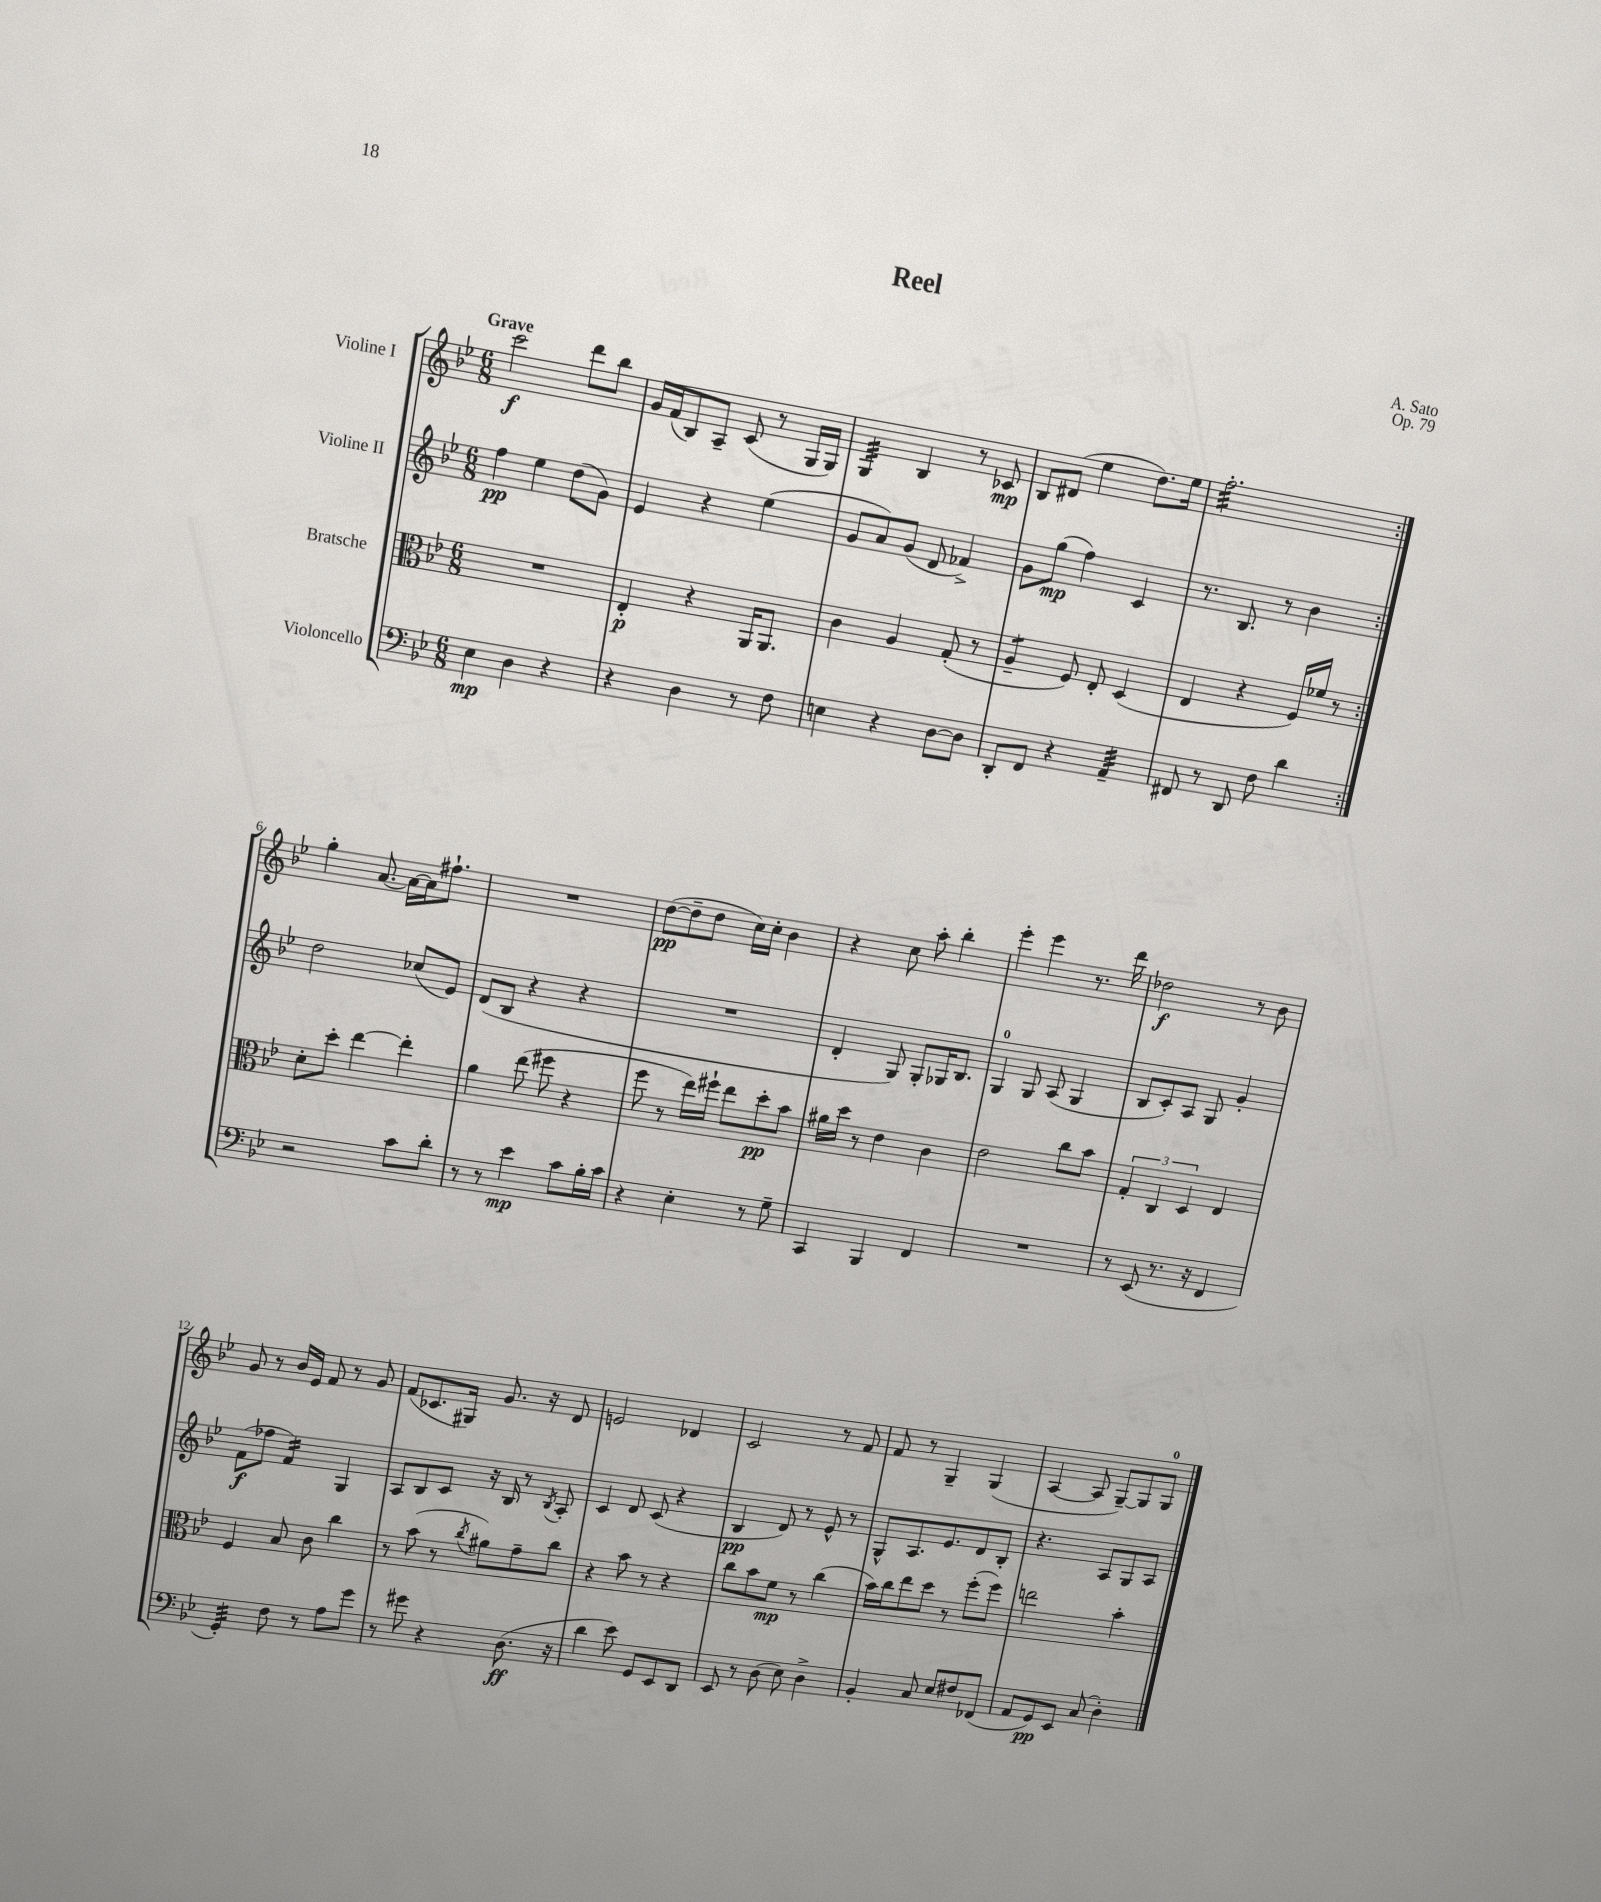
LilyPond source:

\header { title = "Reel" composer = "A. Sato" opus = "Op. 79" }
<<
\new StaffGroup <<
\new Staff = "s0" \with { instrumentName = "Violine I" } {
    \clef treble \key bes \major \numericTimeSignature \time 6/8 \tempo "Grave"
    \repeat volta 2 { c'''2\f d'''8 bes''8 |
    g'16 f'16( bes8) a8-- c'8( r8 g16 g16) |
    g4:32 bes4 r8 ces'8\mp |
    bes8 dis'8( ees''4 d''8.) ees''16 |
    f''2.:32-. | }
    g''4-. a'8.~ a'16~ a'16 fis''8.-! |
    R2. |
    d''8~\pp( d''8-- d''8 c''16) c''16-. bes'4 |
    r4 c''8 a''8-. bes''4-. |
    ees'''4-. ees'''4 r8. d'''16 |
    des''2\f r8 bes'8 |
    g'8 r8 bes'16 ees'16 f'8 r8 g'8 |
    f'8( ces'8. gis16) g'8. r16 d'8 |
    e'2 des'4 |
    c'2 r8 f'8 |
    f'8 r8 g4-- g4( |
    a4~ a8 g8~--) g8 g8-0 \bar "|." |
}
\new Staff = "s1" \with { instrumentName = "Violine II" } {
    \clef treble \key bes \major \numericTimeSignature \time 6/8
    \repeat volta 2 { f''4\pp ees''4 d''8( g'8) |
    ees'4 r4 ees''4( |
    g'8 a'8) g'8( d'8 fes'4->) |
    g'8 g''8\mp( f''4) c'4 |
    r8. bes8. r8 bes'4 | }
    d''2 ces''8( ees'8) |
    d'8( bes8 r4 r4 |
    R2. |
    d'4-. g8) g8-. ges16 bes8. |
    g4-0 g8 a8( g4 |
    bes8 c'8-.) a8 g8 g'4-. |
    f'8\f( fes''8 f'4:16) g4 |
    a8 bes8 c'8 r16 bes16 r8 \acciaccatura { bes8 } a8-. |
    c'4 d'8 c'8( r4 |
    bes4\pp d'8) r8 ees'8-^ r8 |
    g8-^ a8. ees'8. d'8 bes8-. |
    r4. a8 g8 a8 \bar "|." |
}
\new Staff = "s2" \with { instrumentName = "Bratsche" } {
    \clef alto \key bes \major \numericTimeSignature \time 6/8
    \repeat volta 2 { R2. |
    ees4-.\p r4 a,16 a,8. |
    c'4 a4 g8-.( r8 |
    a4:8-- f8) ees8-. d4( |
    ees4 r4 f16) fes'16 r8 | }
    d'8-. d''8-. ees''4~ ees''4-. |
    a'4 ees''8( fis''8 r4 |
    f''8 r8 ees''16) fis''16-! ees''8 d''8-.\pp bes'8 |
    ais'16 d''16 r8 ees'4 c'4 |
    ees'2 c''8 bes'8 |
    \tuplet 3/2 { g4-. c4 d4 } ees4 |
    f4 bes8 c'8 c''4 |
    r8 bes'8( r8 \acciaccatura { c''8 } ais'8) g'8-- c''8 |
    r4 bes'8 r8 r4 |
    c''8 bes'8 f'8\mp r8 c''4( |
    bes'16) c''16 ees''8 d''8 r8 f''8-.( f''8) |
    e''2 bes'4-. \bar "|." |
}
\new Staff = "s3" \with { instrumentName = "Violoncello" } {
    \clef bass \key bes \major \numericTimeSignature \time 6/8
    \repeat volta 2 { ees4\mp d4 r4 |
    r4 d4 r8 f8 |
    e4 r4 d8~ d8 |
    d,8-. f,8 r4 a,4:32-- |
    fis,8 r8 d,8 f8 d'4 | }
    r2 c'8 d'8-. |
    r8 r8 ees'4\mp c'8 bes16-. c'16 |
    r4 ees4-. r8 g8-- |
    c,4 bes,,4 f,4 |
    R2. |
    r8 ees,8( r8. r16 f,4 |
    g,4:32-.) f8 r8 a8 g'8 |
    r8 gis'8 r4 d8.\ff( r16 |
    d'4 ees'8) g,8 ees,8 d,8 |
    ees,8 r8 d8( ees8) d4-> |
    bes,4-. c8 ees8 fis8 fes,8( |
    a,8 g,8\pp) ees,8 c8( d4-.) \bar "|." |
}
>>
>>
